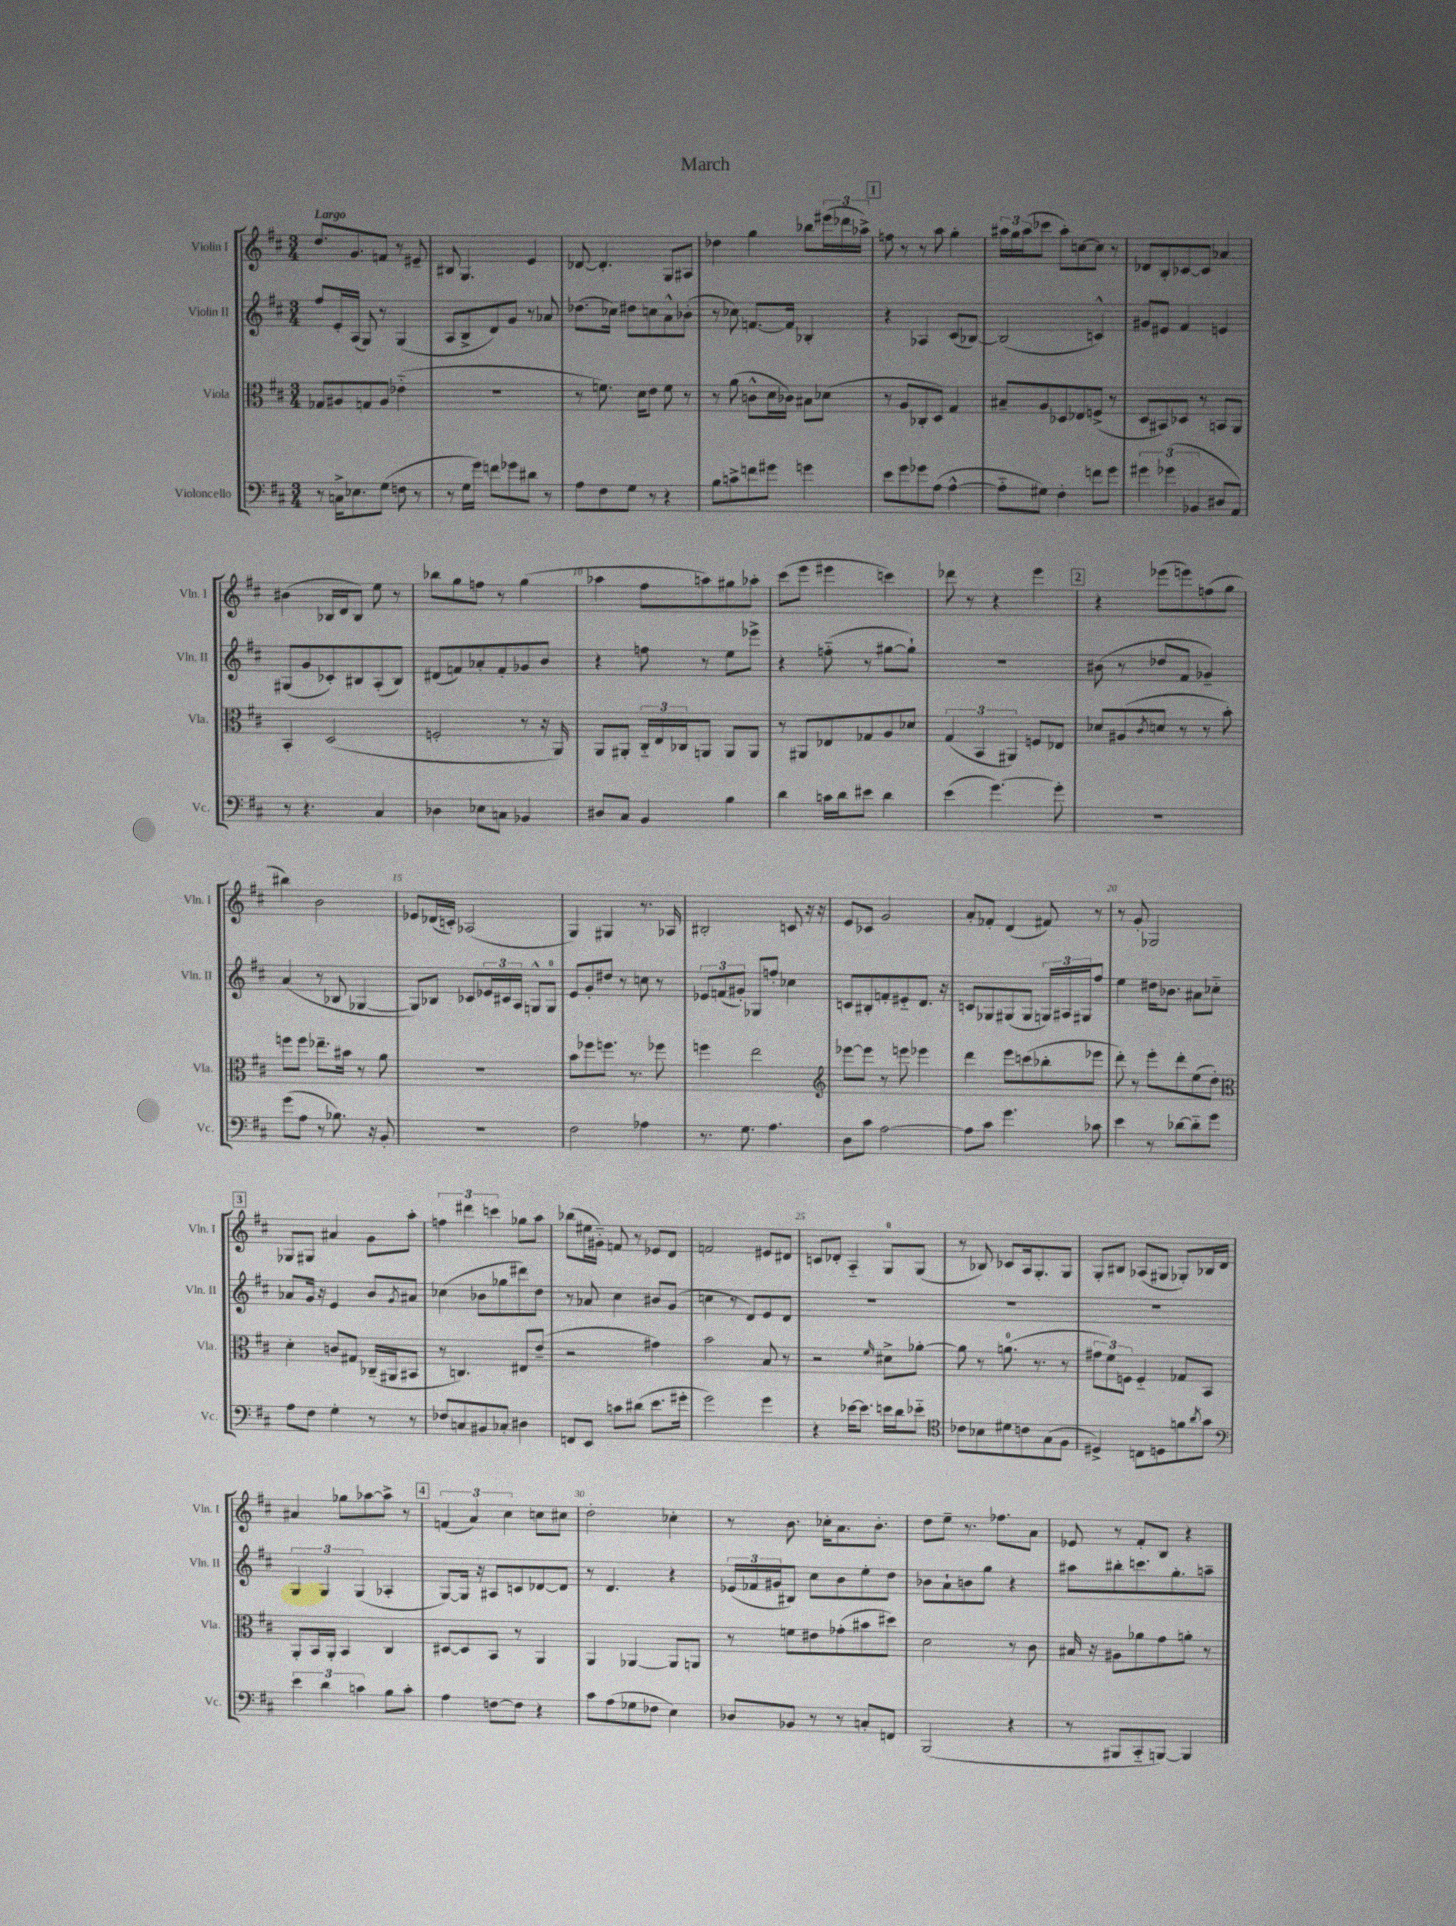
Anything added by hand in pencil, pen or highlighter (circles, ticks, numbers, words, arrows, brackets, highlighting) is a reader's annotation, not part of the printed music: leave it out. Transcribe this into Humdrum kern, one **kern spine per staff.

**kern	**kern	**kern	**kern
*staff4	*staff3	*staff2	*staff1
*clefF4	*clefC3	*clefG2	*clefG2
*k[f#c#]	*k[f#c#]	*k[f#c#]	*k[f#c#]
*M3/4	*M3/4	*M3/4	*M3/4
8r	8G-	8ff#	8.dd
16C^	8A#	16e'	.
8.E-	.	(16A	8.g
.	8G	8G)	.
(8G	8A#	8r	8f
8F	(4e-'~	(4G	8r
8r	.	.	8e#~
=	=	=	=
8r	2.r	8A	8B#
16G	.	8B^	4.G
16g)	.	.	.
8f	.	8d)	.
8g-	.	8g	.
8d#	.	8r	4e
8r	.	8a-	.
=	=	=	=
8A	8r	(8.dd-	[8d-
8F#	8.f)	.	4.d-']
.	.	16cc-)	.
8G	.	8dd#	.
.	16d	.	.
8r	8e	8cc	.
4r	8f	8a^^	8G
.	8r	(8b-'	8A#
=	=	=	=
8B	8r	8r	4dd-
8c^	(8a	8cc-)	.
8f	8c^^	[8.f	4gg
8g#	16d	.	.
.	16c-)	16f]	.
4g	8B#	4B-'	8bb-
.	(8d-	.	(24eee#
.	.	.	24ddd-
.	.	.	24aa-^)
=	=	=	=
8e	8r	4r	8ff
8g	8A	.	8r
8g-	8C-'	4A-	8r
(8A	8D)	.	8aa
[4A^^	4G	(8c#	4gg'
.	.	[8B-)	.
=	=	=	=
8A'~]	8B#~	(2B-]	24aa#
.	.	.	24gg
.	.	.	(24aa#
8G#)	8A	.	8ccc-
4F#'	8D-	.	8aa#')
.	8E-	.	[8cc
8f	(8F^	4c^^)	8cc]
8g	8r	.	8r
=	=	=	=
6g#	8D	8g#	8d-
.	8BB#)	8e#	8B'
(6g-	.	.	.
.	8D-	4f#	[8c-
6BB-	.	.	.
.	8r	.	8c-]
8D#	8BB	4e	4a-
8AA)	8AA	.	.
=	=	=	=
8r	4BB'	(8G#	(4b#
4.r	.	8g	.
.	(2D	8c-')	16B-
.	.	.	16d
.	.	8B#	8B-)
4C#	.	(8A'	8ee
.	.	8B#)	8r
=	=	=	=
4D-	2F'	(8d#	8bb-
.	.	8f)	8gg
8E-	.	8a-'	8ff
8C	.	8f'	8r
4BB-	8r	8g-	(4gg
.	16r	8b	.
.	16AA)	.	.
=	=	=	=
8D#	8AA	4r	4aa-
8C#	8AA#'	.	.
4BB	24C#'~	8ff	8ff#
.	24E	.	.
.	24C-	.	.
.	8AA	8r	8aa)
4B	8AA	8ee	8gg#
.	8AA	8eee-^	8aa-'
=	=	=	=
4d	8r	4r	(8ccc#
.	8AA#	.	8eee
16c	8E-	(8ff'~	4eee#
16d	.	.	.
8e#	8G-	8r	.
4d	8A	[8gg#	4ccc)
.	8d-	8gg#`])	.
=	=	=	=
(4e	(6G	2.r	8ddd-
.	.	.	8r
.	6BB	.	.
[4.g)	.	.	4r
.	6AA#)	.	.
.	8F	.	4eee
8g']	8E-	.	.
=	=	=	=
2.r	8d-	(8b#	4r
.	(8A#	8r	.
.	8qc#	.	.
.	8d	8dd-	(8eee-
.	8r	8f#	8eee)
.	8r	4g-~)	(8ff
.	8b')	.	8gg
=	=	=	=
(8g	8ff	(4a	4bb#)
8A	8ff	.	.
8r	8.ee-~	8r	2b
8.B-)	.	8B-	.
.	16b#	.	.
.	8r	[4G-	.
16r	.	.	.
8BB'	8a	.	.
=	=	=	=
2.r	2.r	8G-])	8e-
.	.	8B-	(16d-
.	.	.	16c')
.	.	8c-	(2A-
.	.	24e-	.
.	.	24c#	.
.	.	24A	.
.	.	8G^^	.
.	.	8G	.
=	=	=	=
2F#	8b	8e	4G)
.	8ff-	8g'	.
.	8.ff	8dd#	4G#
.	.	8r	.
.	8.r	.	.
4A-	.	8cc	8.r
.	8ff-	8r	.
.	.	.	16A-
=	=	=	=
8.r	4ff	12e-	2B#'
.	.	(12f	.
.	.	12g#')	.
8.G	.	.	.
.	2ee	8G-	.
4.A	.	8ff'	.
.	.	4cc-	8c
.	.	.	16r
.	.	.	16r
=	=	=	=
*	*clefG2	*	*
8D	[8eee-	8c	8e
8c#	8eee-]	8B#'	8c-
[2A	8r	8f'	2g
.	8eee	8e#'~	.
.	4eee-	8.d	.
.	.	16r	.
=	=	=	=
8A]	4ddd	8c	8a'
8c#	.	8G-	8f-'
4.g	8eee	(8G#	(4d
.	(8ccc	8G#	.
.	8bb-'	24G)	8f#)
.	.	24A#	.
.	.	24G#	.
8c-	8eee-	8ff#	8r
=	=	=	=
4e	8ddd')	4ee	8r
.	8r	.	8g'
8r	8eee'	16dd#	2G-
.	.	8.b-	.
[8d-	8ddd'	.	.
8d-'~]	(8ee	8a#	.
8g	8dd')	8cc-'~	.
=	=	=	=
*	*clefC3	*	*
8A	4d'	8a-	8G-
8F#	.	16g	8G#
.	.	16r	.
4G'	8c	4e	4a#
.	8G#	.	.
8r	(16C-~	8b	8g
.	16AA#	.	.
.	.	8qg	.
8r	8BB#	8a#	8aa'
=	=	=	=
8F-	8r	(4cc-	6ff
8C	4.C)	.	.
.	.	.	6ddd#
8BB#	.	8b-	.
.	.	.	6ccc
8C-'	.	8gg-	.
4D#	8E#	8ddd#)	8gg-
.	(8e~	8dd	8aa
=	=	=	=
8FF	2r	8r	(8bb-
8EE	.	8a-	16ee#
.	.	.	16g#'~)
8c	.	4cc#	8f
(8d#	.	.	8r
8.e	4g#)	8b#	8e-
.	.	(8g	8d
16g#'	.	.	.
=	=	=	=
2g)	2b	4cc	2f
.	.	8r	.
.	.	8d)	.
4g	8B	8e	8e#
.	8r	8d	8d#
=	=	=	=
4r	2r	2.r	8c
.	.	.	8d-'
[16e-	.	.	4A'~
8.e-]	.	.	.
.	16qqf#	.	.
16e	8d#^	.	8G
16d	.	.	.
8e-'~	[8a-'	.	(8G
=	=	=	=
*clefC4	*	*	*
8c-	8a-]	2.r	8r
8B-	8r	.	8B-)
8d#	(8.a	.	8c-
8c	.	.	16A
.	8.r	.	8.G'
(8G	.	.	.
8F#	8r	.	8G
=	=	=	=
4D#^)	12g#	2.r	8G'
.	12f#)	.	.
.	.	.	8B#
.	12F	.	.
8C	4F'~	.	(8A-
8D	.	.	8G#
8f	8G-	.	8G-')
8qa	.	.	.
8g	8BB	.	16B-
.	.	.	16d
=	=	=	=
*clefF4	*	*	*
6e	8AA'	6G	4a#
.	16BB	.	.
6d	.	6G	.
.	16AA'	.	.
.	4BB	.	8gg-
6c	.	(6G	.
.	.	.	[8aa-
8B	4C#	4A-'	8aa-^]
8c'	.	.	8r
=	=	=	=
4A	[8D#	[8G)	(6f
.	8D#]	16G]	.
.	.	.	6a)
.	.	16r	.
[8F	8BB	8A#	.
.	.	.	6cc#
8F]	8r	8c	.
4r	4AA	[8d-	8cc
.	.	8d-]	8cc#
=	=	=	=
8c#	4AA	8r	2dd'
(8A	.	4.d	.
8G-	[4AA-	.	.
8F-	.	.	.
4E)	8AA-]	4r	4cc-'
.	8AA	.	.
=	=	=	=
8D-	8r	(24e-	8r
.	.	24f-	.
.	.	24g#	.
8BB-	8f	8B#)	8.b
8r	8e#	8cc#	.
.	.	.	16cc-'
8r	(8g-'	8b	8.a
8C'	8b#	8ee'	.
.	.	.	8.b'
8FF	8dd#)	8dd	.
=	=	=	=
(2BBB	2d	8b-	8dd
.	.	8a`	8ee~
.	.	8b	8.r
.	.	8gg	.
.	.	.	8.ff-
4r	8r	4r	.
.	8c#	.	8a
=	=	=	=
8r	16B#	8aa#	8e-
.	16r	.	.
8BBB#	8A#	8bb#'	8r
8CC#'~	8a-	8.ccc	8f#'
[8BBB)	8g	.	8B
.	.	8.gg'	.
4BBB]	8a'	.	4r
.	8r	8aa~	.
==	==	==	==
*-	*-	*-	*-
